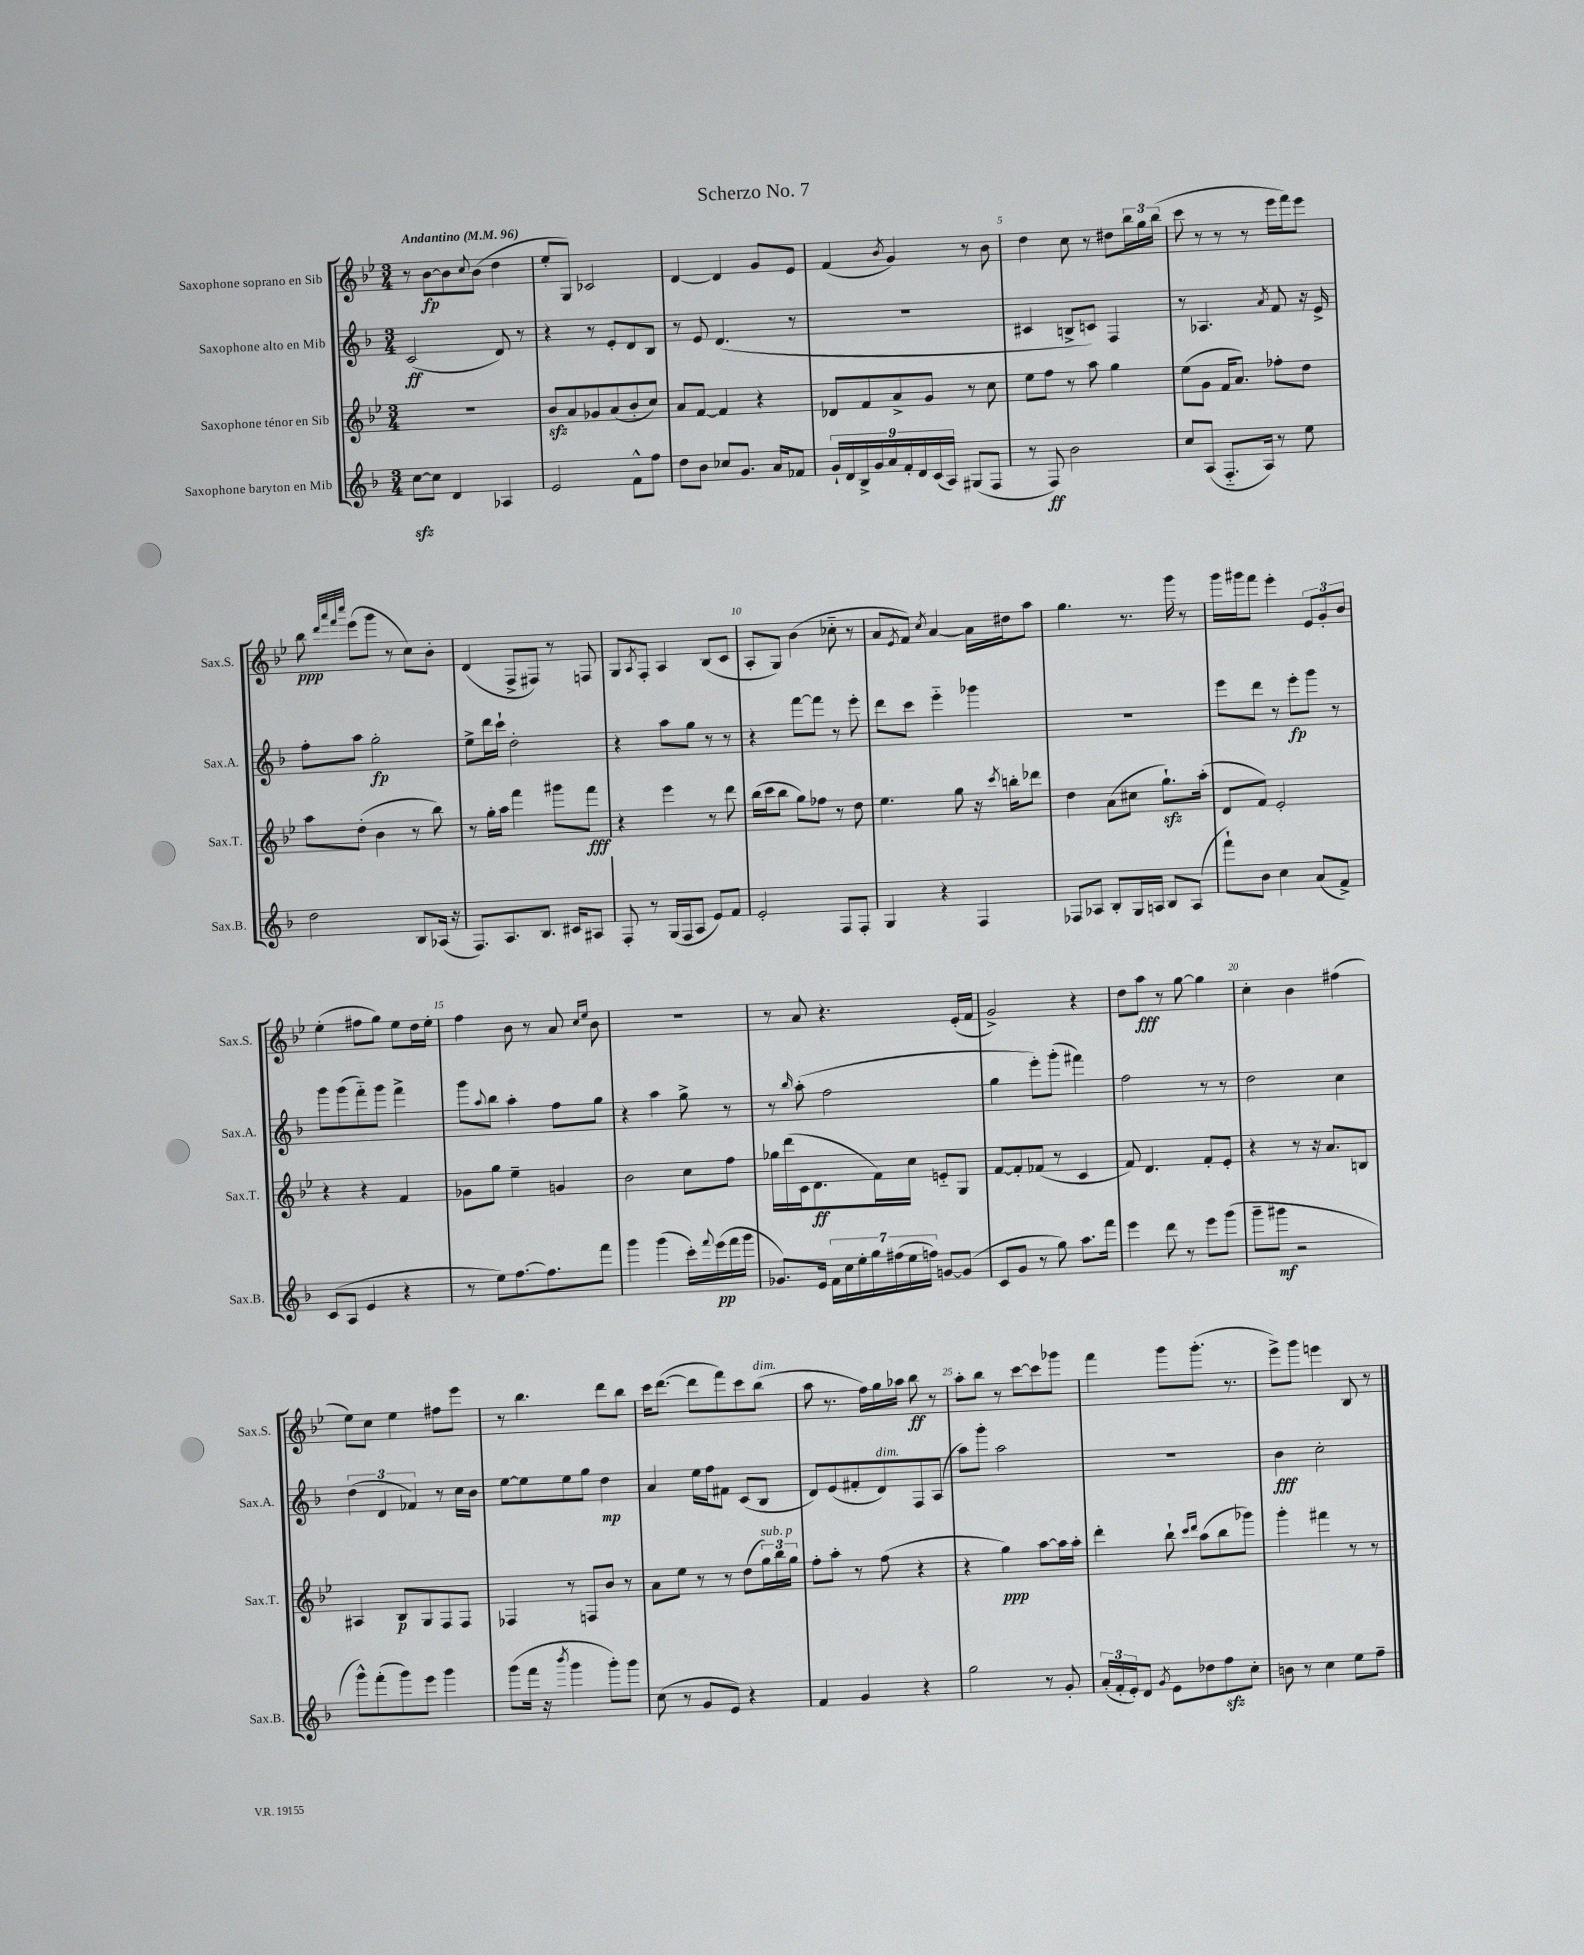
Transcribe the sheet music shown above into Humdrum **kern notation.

**kern	**dynam	**kern	**dynam	**kern	**dynam	**kern	**dynam
*part4	*part4	*part3	*part3	*part2	*part2	*part1	*part1
*staff4	*staff4	*staff3	*staff3	*staff2	*staff2	*staff1	*staff1
*I"Saxophone baryton en Mib	*	*I"Saxophone ténor en Sib	*	*I"Saxophone alto en Mib	*	*I"Saxophone soprano en Sib	*
*I'Sax.B.	*	*I'Sax.T.	*	*I'Sax.A.	*	*I'Sax.S.	*
*clefG2	*	*clefG2	*	*clefG2	*	*clefG2	*
*k[b-]	*	*k[b-e-]	*	*k[b-]	*	*k[b-e-]	*
*M3/4	*	*M3/4	*	*M3/4	*	*M3/4	*
*MM96	*	*MM96	*	*MM96	*	*MM96	*
=1	=1	=1	=1	=1	=1	=1	=1
!	!	!	!	!	!	!LO:TX:a:B:t=Andantino	!
[8cczz\L	.	2.r	.	(2c/	ff	8r	.
8cc\J]	.	.	.	.	.	[8b-\L	fp
4d/	.	.	.	.	.	8b-\]	.
.	.	.	.	.	.	8qqcc/	.
.	.	.	.	.	.	(8b-\J	.
4A-X/	.	.	.	8d/)	.	4dd\	.
.	.	.	.	8r	.	.	.
=2	=2	=2	=2	=2	=2	=2	=2
2e/	.	8b-zz/L	.	4r	.	8ee-'/L	.
.	.	8a/	.	.	.	8G/J)	.
.	.	8g-X/	.	8r	.	2c-X/	.
.	.	(8a/	.	8e'/L	.	.	.
8f^^\L	.	8b-'/	.	8d/	.	.	.
8ff\J	.	8cc/J)	.	8B-/J	.	.	.
=3	=3	=3	=3	=3	=3	=3	=3
8dd\L	.	8a/L	.	8r	.	[4d/	.
8b-\J	.	[8f/J	.	8e/	.	.	.
8cc-X/L	.	4f/]	.	(4.d/	.	4d/]	.
8.g/J	.	.	.	.	.	.	.
.	.	4r	.	.	.	8g/L	.
16a/KL	.	.	.	.	.	.	.
8f-X/J	.	.	.	8r	.	8e-/J	.
=4	=4	=4	=4	=4	=4	=4	=4
18g`/LL	.	8d-X/L	.	2.r	.	(4f/	.
18d/	.	.	.	.	.	.	.
18B-^/	.	.	.	.	.	.	.
.	.	8f/	.	.	.	.	.
18g/	.	.	.	.	.	.	.
18a/	.	.	.	.	.	.	.
.	.	.	.	.	.	8qb-/	.
.	.	8a^/	.	.	.	4g/)	.
18f'/	.	.	.	.	.	.	.
18d/	.	.	.	.	.	.	.
.	.	8g/J	.	.	.	.	.
(18c/	.	.	.	.	.	.	.
18A/JJ)	.	.	.	.	.	.	.
(8G#X/L	.	8r	.	.	.	8r	.
8F/J	.	8cc\	.	.	.	8b-\	.
=5	=5	=5	=5	=5	=5	=5	=5
8r	.	8ee-\L	.	4c#X/	.	4dd\	.
8F/)	ff	8ff\J	.	.	.	.	.
2b-\	.	8r	.	8Bn^/L	.	8cc\	.
.	.	8aa\	.	8cn/J)	.	8r	.
.	.	4gg\	.	4F/	.	8dd#X\L	.
.	.	.	.	.	.	24bb-\L	.
.	.	.	.	.	.	24gg\	.
.	.	.	.	.	.	(24bb-\JJ	.
=6	=6	=6	=6	=6	=6	=6	=6
8cc/L	.	(8ee-\L	.	8r	.	8ccc\	.
(8A/J	.	8g\J	.	4.A-X/	.	8r	.
8.F/L	.	16f/KL	.	.	.	8r	.
.	.	8.a/J)	.	.	.	.	.
.	.	.	.	.	.	8r	.
16A/Jk)	.	.	.	.	.	.	.
.	.	.	.	8qa/	.	.	.
8r	.	8ff-X'\L	.	8f/	.	16eee-\LL	.
.	.	.	.	.	.	16fff\J)	.
8ee\	.	8dd\J	.	16r	.	8eee-\J	.
.	.	.	.	16e^/	.	.	.
!!LO:LB:g=z
=7	=7	=7	=7	=7	=7	=7	=7
2dd\	.	8aa\L	.	8ff'\L	.	8bb-\	ppp
.	.	.	.	.	.	32qqddd/LLL	.
.	.	.	.	.	.	32qqaaa/	.
.	.	.	.	.	.	32qqfff/	.
.	.	.	.	.	.	32qqcccc/JJJ	.
.	.	(8dd'\J	.	8aa\J	.	(8eee-\L	.
.	.	4b-\	.	2gg'\	fp	8ggg\J	.
.	.	.	.	.	.	8r	.
8B-/L	.	8r	.	.	.	8cc\L)	.
(16A-X/Jk	.	8bb-\)	.	.	.	8b-'\J	.
16r	.	.	.	.	.	.	.
=8	=8	=8	=8	=8	=8	=8	=8
8.F/L)	.	8r	.	8ee^\L	.	(4d/	.
.	.	16gg'\LL	.	16ddd\L	.	.	.
8.A/	.	16aa\JJ	.	16ccc`\JJ	.	.	.
.	.	4fff\	.	2dd'\	.	8F^/L	.
8.B-/J	.	.	.	.	.	8F#X/J)	.
.	.	8ggg#X\L	.	.	.	8r	.
16c#X/KL	.	.	.	.	.	.	.
8A#X/J	.	8fff\J	fff	.	.	8Fn/	.
=9	=9	=9	=9	=9	=9	=9	=9
8F'/	.	4r	.	4r	.	8G/L	.
.	.	.	.	.	.	8qA/	.
8r	.	.	.	.	.	8F'/J	.
(16G/LL	.	4eee-\	.	8aa\L	.	4A/	.
16F/J	.	.	.	.	.	.	.
8A/J	.	.	.	8gg\J	.	.	.
8e/L)	.	8r	.	8r	.	(8B-/L	.
8f/J	.	8ddd\	.	8r	.	8c/J	.
=10	=10	=10	=10	=10	=10	=10	=10
2e'/	.	(16bb-\LL	.	4r	.	8A'/L	.
.	.	16ccc\J	.	.	.	.	.
.	.	8bb-\J	.	.	.	8G/J)	.
.	.	8gg\L)	.	[8fff\L	.	(4b-\	.
.	.	8ff-X\J	.	8fff\J]	.	.	.
8F/L	.	8r	.	8r	.	8cc-X\	.
8F'/J	.	8dd\	.	8eee'\	.	8r	.
=11	=11	=11	=11	=11	=11	=11	=11
4G/	.	4.ee-\	.	8ddd\L	.	8a/L	.
.	.	.	.	.	.	8qe-/	.
.	.	.	.	8ccc\J	.	8f/J)	.
.	.	.	.	.	.	8qcc/	.
4r	.	.	.	4eee\	.	[4a/	.
.	.	8gg\	.	.	.	.	.
4F/	.	16r	.	4ggg-X\	.	16a\LL]	.
.	.	8qccc/	.	.	.	.	.
.	.	16bbn'\KL	.	.	.	16dd#X\J	.
.	.	8ddd-X\J	.	.	.	8aa\J	.
=12	=12	=12	=12	=12	=12	=12	=12
8F-X/L	.	4dd\	.	2.r	.	4.gg\	.
8A-X/J	.	.	.	.	.	.	.
8B-'/L	.	(8a\L	.	.	.	.	.
16G/L	.	8cc#X\J	.	.	.	8.r	.
16An/JJ	.	.	.	.	.	.	.
8B-/L	.	8.ggzz`\L)	.	.	.	.	.
.	.	.	.	.	.	16ggg\	.
(8A/J	.	.	.	.	.	8r	.
.	.	(16aa'\Jk	.	.	.	.	.
=13	=13	=13	=13	=13	=13	=13	=13
8fff`\L)	.	8d/L	.	8eee\L	.	16ggg\LL	.
.	.	.	.	.	.	16ggg#X\J	.
8b-\J	.	8f/J)	.	8ddd\J	.	8fff\J	.
4cc\	.	2e-'/	.	8r	.	4eee-'\	.
.	.	.	.	8eee'\L	fp	.	.
(8a/L	.	.	.	8ggg\J	.	12e-/L	.
.	.	.	.	.	.	12g'/	.
8f^/J)	.	.	.	8r	.	.	.
.	.	.	.	.	.	12b-/J	.
!!LO:LB:g=z
=14	=14	=14	=14	=14	=14	=14	=14
(8c/L	.	4r	.	8ggg\L	.	(4ee-'\	.
8A/J	.	.	.	(8ggg\	.	.	.
4e/	.	4r	.	8fff\)	.	8ff#X\L	.
.	.	.	.	8ggg\J	.	8gg\J)	.
4r	.	4f/	.	4fff^\	.	8ee-\L	.
.	.	.	.	.	.	16dd\L	.
.	.	.	.	.	.	16ee-'\JJ	.
=15	=15	=15	=15	=15	=15	=15	=15
8r	.	8g-X\L	.	8ggg\L	.	4ff\	.
.	.	.	.	8qqaa/	.	.	.
8ee\L)	.	8gg\J	.	8bb-\J	.	.	.
[8.ff\	.	4ee-~\	.	4aa'\	.	8b-\	.
.	.	.	.	.	.	8r	.
8.ff\]	.	.	.	.	.	.	.
.	.	4gn/	.	8ff\L	.	8a/	.
.	.	.	.	.	.	16qqcc/LL	.
.	.	.	.	.	.	16qqee-/JJ	.
8fff\J	.	.	.	8gg\J	.	8b-\	.
=16	=16	=16	=16	=16	=16	=16	=16
4ggg\	.	2b-\	.	4r	.	2.r	.
(4ggg\	.	.	.	4aa\	.	.	.
16ccc'\LL)	.	8cc\L	.	8gg^\	.	.	.
8qqfff/	.	.	.	.	.	.	.
(16eee\	pp	.	.	.	.	.	.
16fff\	.	8ff\J	.	8r	.	.	.
16ggg\JJ	.	.	.	.	.	.	.
=17	=17	=17	=17	=17	=17	=17	=17
8.g-X/L)	.	16gg-X\LL	.	8r	.	8r	.
.	.	(16ddd\	.	.	.	.	.
.	.	.	.	16qqbb-/	.	.	.
.	.	16c\J	.	(8aa'\	.	8a/	.
16e/Jk	.	8.d\	ff	.	.	.	.
28f\LL	.	.	.	2ff\	.	4.r	.
28cc\	.	.	.	.	.	.	.
28ee'\	.	.	.	.	.	.	.
28gg\	.	.	.	.	.	.	.
.	.	16f\L)	.	.	.	.	.
(28ff#X\	.	.	.	.	.	.	.
28ee\	.	.	.	.	.	.	.
.	.	16cc\JJ	.	.	.	.	.
28ffn\JJ)	.	.	.	.	.	.	.
[8gn/L	.	8en/L	.	.	.	.	.
(8g/J]	.	8G/J	.	.	.	(16e-'/LL	.
.	.	.	.	.	.	16f/JJ	.
=18	=18	=18	=18	=18	=18	=18	=18
8c/L	.	[8f/L	.	4gg\	.	2g^/)	.
8g/J	.	8f'/]	.	.	.	.	.
8r	.	(8f-X/J	.	8eee'\L)	.	.	.
8gg\)	.	8r	.	(8ggg'\J	.	.	.
8.aa\L	.	4c/	.	4fff#X\)	.	4r	.
16fff\Jk	.	.	.	.	.	.	.
=19	=19	=19	=19	=19	=19	=19	=19
4eee\	.	8f/)	.	2ff\	.	8dd\L	.
.	.	4.d/	.	.	.	8aa\J	fff
8ddd\	.	.	.	.	.	8r	.
8r	.	.	.	.	.	[8gg\	.
8eee\L	.	8f'/L	.	8r	.	4gg\]	.
(8ggg\J	.	8e-'/J	.	8r	.	.	.
=20	=20	=20	=20	=20	=20	=20	=20
8ggg~\L	.	4r	.	2dd\	.	4cc'\	.
8ggg#X\J	mf	.	.	.	.	.	.
2r	.	8r	.	.	.	4b-\	.
.	.	16r	.	.	.	.	.
.	.	8.a/L	.	.	.	.	.
.	.	.	.	4cc\	.	(4ff#X\	.
.	.	8Bn/J	.	.	.	.	.
!!LO:LB:g=z
=21	=21	=21	=21	=21	=21	=21	=21
8ggg^^\L)	.	4A#X/	.	(6dd\	.	8ee-\L)	.
(8fff'\	.	.	.	.	.	8cc\J	.
.	.	.	.	6d/	.	.	.
8ggg\)	.	8B-/L	p	.	.	4ee-\	.
.	.	.	.	6f-X/)	.	.	.
8eee\J	.	8G/	.	.	.	.	.
4ggg\	.	8F/	.	8r	.	8ff#X\L	.
.	.	8F/J	.	16cc\LL	.	8eee-\J	.
.	.	.	.	16b-\JJ	.	.	.
=22	=22	=22	=22	=22	=22	=22	=22
(8ggg\L	.	4F-X/	.	[8ee\L	.	8r	.
16fff\Jk	.	.	.	8ee\]	.	4.bb-\	.
16r	.	.	.	.	.	.	.
8qbbb-/	.	.	.	.	.	.	.
4ggg\	.	8r	.	8ee\	.	.	.
.	.	8Fn/L	.	8gg\J	.	.	.
8ggg'\L)	.	8b-/J	.	4dd\	mp	8ddd\L	.
8ggg\J	.	8r	.	.	.	8bb-\J	.
=23	=23	=23	=23	=23	=23	=23	=23
(8cc\	.	8a\L	.	4a/	.	16ccc\KL	.
.	.	.	.	.	.	([8.ddd\J	.
8r	.	8ee-\J	.	.	.	.	.
8g/L	.	8r	.	16ee\LL	.	8ddd\L]	.
.	.	.	.	16ff\J	.	.	.
8e/J)	.	8r	.	8f#X\J	.	8fff\)	.
4r	.	(8dd\L	.	(8c/L	.	8ccc\	.
!	!	!	!	!	!	!LO:TX:a:i:t=dim.	!
!	!	!LO:TX:a:i:t=sub. p	!	!	!	!	!
.	.	24gg\L)	.	8B-/J	.	(8bb-\J	.
.	.	24bb-\	.	.	.	.	.
.	.	24gg\JJ	.	.	.	.	.
=24	=24	=24	=24	=24	=24	=24	=24
4f/	.	8ff'\L	.	8d/L)	.	8aa\	.
.	.	8aa'\J	.	(8e/	.	8.r	.
4g/	.	8r	.	8f#X'/	.	.	.
.	.	.	.	.	.	16ff\LL)	.
!	!	!	!	!LO:TX:a:i:t=dim.	!	!	!
.	.	(8ff\	.	8d/)	.	16gg\	.
.	.	.	.	.	.	16aa-X\JJ	.
4r	.	4r	.	8F/	.	8bb-\	ff
.	.	.	.	(8A/J	.	8r	.
=25	=25	=25	=25	=25	=25	=25	=25
2gg\	.	4r	.	8aa\L)	.	8aa'\L	.
.	.	.	.	8ggg'\J	.	8bb-\J	.
.	.	4gg\)	ppp	2aa\	.	8r	.
.	.	.	.	.	.	[8ccc\L	.
8r	.	[8aa\L	.	.	.	8ccc\]	.
8g'/	.	16aa\L]	.	.	.	8ggg-X\J	.
.	.	16aa'\JJ	.	.	.	.	.
=26	=26	=26	=26	=26	=26	=26	=26
(24a'/LL	.	4ddd'\	.	2.r	.	4fff\	.
24f'/	.	.	.	.	.	.	.
24e'/J)	.	.	.	.	.	.	.
8d/J	.	.	.	.	.	.	.
8qg/	.	.	.	.	.	.	.
8e\L	.	8bb-`\	.	.	.	8ggg\L	.
.	.	16qqccc/LL	.	.	.	.	.
.	.	16qqddd/JJ	.	.	.	.	.
8dd-X\	.	(8aa\L	.	.	.	(8.ggg'\J	.
8ffzz\	.	8bb-\	.	.	.	.	.
.	.	.	.	.	.	8.r	.
8cc'\J	.	8ggg-X\J)	.	.	.	.	.
=27	=27	=27	=27	=27	=27	=27	=27
8bn\	.	4ggg'\	.	4b-\	fff	8eee-^\L)	.
8r	.	.	.	.	.	8ggg\J	.
4cc\	.	4fff#X\	.	2cc'\	.	4eeen\	.
8ee\L	.	8r	.	.	.	8B-/	.
8ff~\J	.	8r	.	.	.	8r	.
==	==	==	==	==	==	==	==
*-	*-	*-	*-	*-	*-	*-	*-
